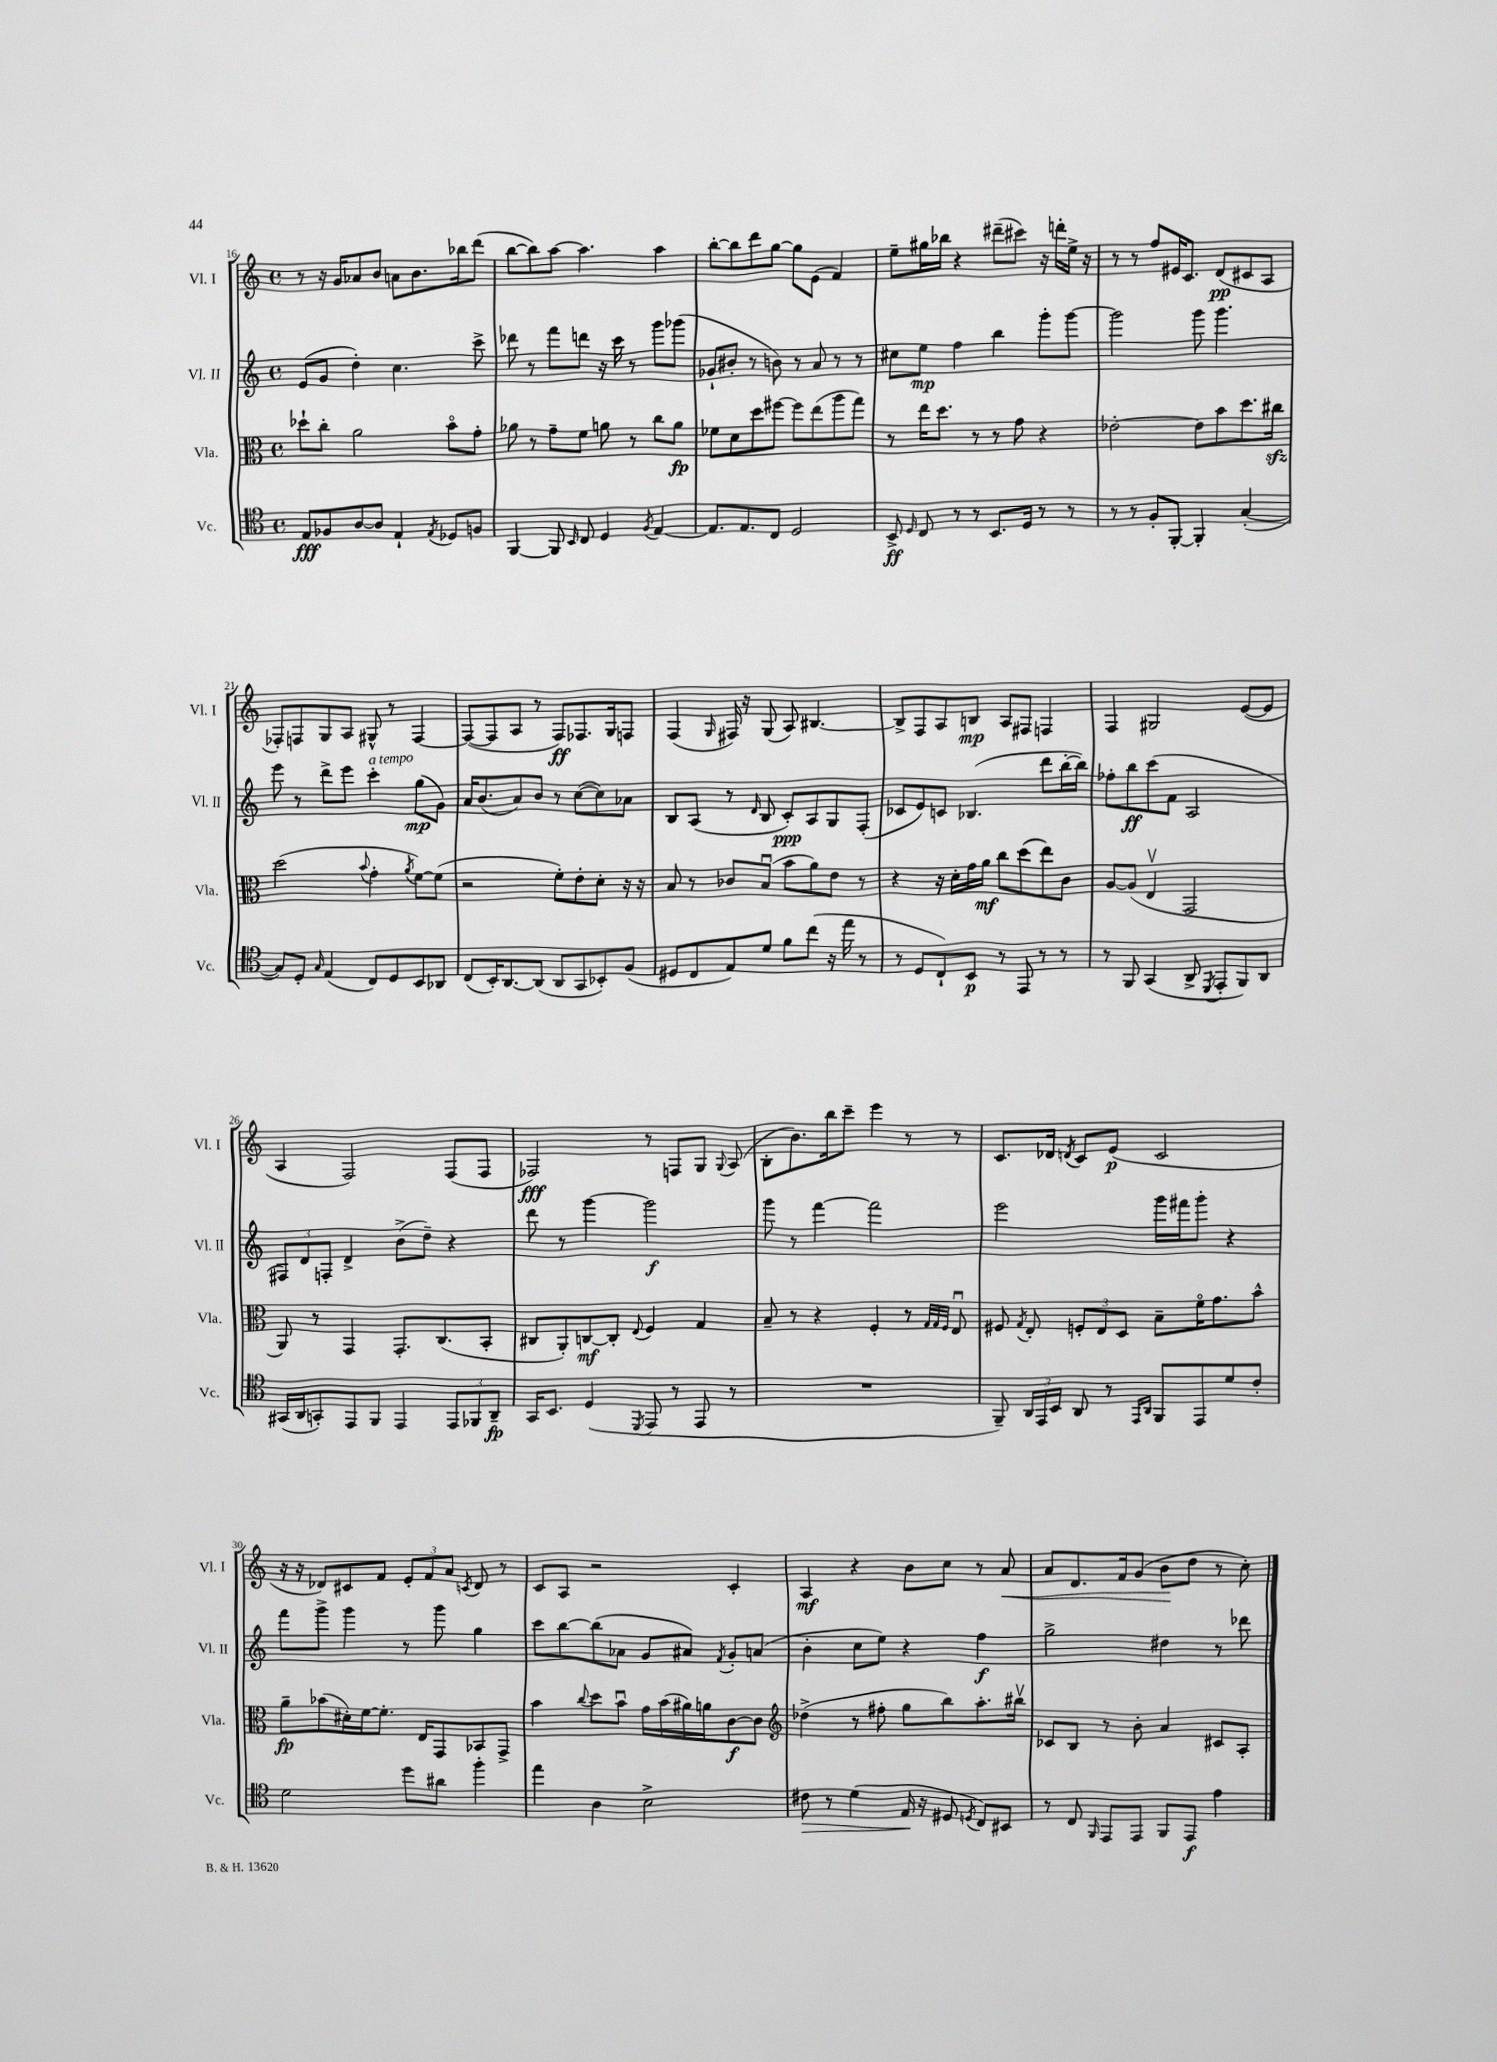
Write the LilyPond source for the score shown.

<<
\new StaffGroup <<
\new Staff = "s0" \with { instrumentName = "Vl. I" shortInstrumentName = "Vl. I" } {
    \clef treble \key c \major \defaultTimeSignature \time 4/4
    \autoBeamOff r8 r16 g'16[ aes'8 b'8] a'8[ b'8. bes''16 d'''8]( |
    b''8[~ b''8) a''8]~ a''4. a''4 |
    b''8[~-. b''8 d'''8 g''8]~ g''8[ e'8]( f'4) |
    e''8[-- gis''16 bes''16] r4 dis'''8[--( cis'''8]) r16 d'''16[-. e''16]-> r16 |
    r8 r8 f''8[ eis'16 c'8.] d'8[\pp( cis'8 a8] |
    fes8[-.) f8 g8 a8] gis8-^ r8 f4~ |
    f8[~( f8 a8] r8 f8[\ff) fes8. g16 f8] |
    f4( \grace { g16 } fis16) r16 g8( a8) bis4.~ |
    bis8[-> f8 a8 b8]\mp a8[ fis8] f4 |
    f4 gis2 e'8[~( e'8] |
    a4 f2) f8[( f8] |
    fes2\fff) r8 f8[ g8] \appoggiatura { g8 } a8( |
    b8[-. b'8.) b''16 c'''8]-- e'''4 r8 r8 |
    c'8.[ des'16] \acciaccatura { d'8 } c'8[ e'8]\p( c'2 |
    r16 r16 des'8[) cis'8 f'8] \tuplet 3/2 { e'8[-. f'8 a'8] } \acciaccatura { c'8 } des'8 r8 |
    c'8[ a8] r2 c'4-. |
    a4\mf r4 b'8[ c''8] r8 a'8\< |
    a'8[ d'8. f'16 g'8]( b'8[\! d''8] r8 c''8-.) \bar "|." |
}
\new Staff = "s1" \with { instrumentName = "Vl. II" shortInstrumentName = "Vl. II" } {
    \clef treble \key c \major \defaultTimeSignature \time 4/4
    \autoBeamOff e'8[( g'8] d''4-.) c''4. c'''8-> |
    des'''8 r8 f'''8[ d'''8] r16 c'''16 r8 g'''8[ ges'''8]( |
    ges'8[-! bis'8]-. r8 b'8) r8 a'8 r8 r8 |
    cis''8[ e''8]\mp f''4 b''4 g'''8[-. g'''8]~ |
    g'''2 g'''8 g'''4. |
    e'''8 r8 d'''8[-> e'''8] c'''4-.^\markup { \italic "a tempo" } g''8[\mp( g'8]) |
    a'16[ b'8.( a'8) b'8] r8 c''8[~( c''8) aes'8] |
    b8[ a8]( r8 \grace { d'16 } b8 c'8[-.\ppp) a8 g8 f8]-.( |
    ces'8[ e'8) c'8] bes4.( d'''8[ b''16~-. b''16]) |
    fes''8[-. b''8\ff c'''8( f'8] a2 |
    \tuplet 3/2 { fis8[) d'8 f8]-. } d'4-> b'8[->( d''8]--) r4 |
    d'''8 r8 g'''4~ g'''2\f |
    g'''8 r8 f'''4~ f'''2 |
    e'''2 g'''16[ fis'''16 g'''8]-. r4 |
    f'''8[ g'''8]-> g'''4 r8 g'''8 g''4 |
    c'''8[ b''8~ b''8( aes'8] g'8[ ais'8]) \acciaccatura { f'8 } g'8[-. a'8]( |
    b'4-. c''8[ e''8]) r4 f''4\f |
    g''2-> dis''4 r8 des'''8 \bar "|." |
}
\new Staff = "s2" \with { instrumentName = "Vla." shortInstrumentName = "Vla." } {
    \clef alto \key c \major \defaultTimeSignature \time 4/4
    \autoBeamOff des''8[-! c''8]-. a'2 b'8[\flageolet g'8]-. |
    aes'8 r8 g'8[-- f'8] a'8 r8 c''8[ a'8]\fp |
    fes'8[ d'8 d''8 fis''8]~ fis''8[ e''8( a''8 g''8]) |
    r8 e''16[ d''8.] r8 r8 g'8 r4 |
    ees'2~-. ees'8[ b'8 d''8. cis''16]\sfz |
    d''2( \appoggiatura { b'8 } g'4-. \acciaccatura { a'8 } f'8[~) f'8]( |
    r2 f'8[-.) e'8-. d'8]-. r16 r16 |
    b8 r8 ces'8[ b8]\downbow( b'8[ a'8) e'8] r8 |
    r4 r16 d'16[-. g'16 a'16]\mf c''8[ d''8( e''8) c'8] |
    a8[~ a8]( e4\upbow g,2 |
    a,8) r8 g,4 g,8.[-. c8.( b,8]-. |
    cis8[ a,8-.) c8~\mf c8]-. \appoggiatura { e8 } f4 g4 |
    b8-- r8 r4 f4-. r8 \grace { g32[ g32 f32] } e8\downbow |
    fis8 \acciaccatura { g8 } e8-. \tuplet 3/2 { f8[-. e8 d8] } b8[-- f'16\flageolet g'8. b'8]-^ |
    a'8[--\fp bes'8( dis'16-.) f'16~ f'8.]-. e16[ g,8 bes,8 g,8]-> |
    b'4 \appoggiatura { c''8 } d''8[ b'8]\downbow g'16[ b'16( ais'16) a'16 c'8~\f c'8] |
    \clef treble des''4->( r8 fis''8-. g''8[ b''8) a''8.-. bis''16]\upbow |
    ces'8[ b8] r8 b'8-. a'4 cis'8[ a8]-. \bar "|." |
}
\new Staff = "s3" \with { instrumentName = "Vc." shortInstrumentName = "Vc." } {
    \clef tenor \key c \major \defaultTimeSignature \time 4/4
    \autoBeamOff e8[\fff fes8 a8~ a8] e4-! \acciaccatura { e8 } des8[ f8] |
    f,4~ f,8 \grace { b,16 } c8 d4 \acciaccatura { f8 } e4~ |
    e8.[ e8. c8] d2 |
    b,8->\ff \grace { d16 } c8 r8 r8 b,8.[ d16] r8 r8 |
    r8 r8 f8[-. f,8]~-. f,4-. g4~-.( |
    g8[) d8]-. \grace { g16 } e4( c8[) d8 b,8 aes,8] |
    c8[( b,16-.) a,8.~ a,8]( a,8[ g,8 bes,8-.) f8]( |
    dis8[ c8 e8) d'8] f'8[ c''8]( r16 e''16 r8 |
    r8 d8[ c8-!) b,8]\p r8 e,8 r8 r8 |
    r8 f,8 g,4( a,8-> \acciaccatura { d,8 } e,8[-. f,8) a,8] |
    gis,16[( a,16 g,8-.) e,8 f,8] e,4 \tuplet 3/2 { e,8[ fes,8 a,8]--\fp } |
    g,16[ b,8.] d4( \acciaccatura { d,8 } e,8 r8 e,8 r8 |
    R1 |
    f,8--) \tuplet 3/2 { a,16[ e,16 b,16] } a,8 r8 \grace { e,16[ a,16] } f,8[ e,8 d'8 c'8]-. |
    d'2 d''8[ ais'8] f''4-. |
    e''4 a4 b2-> |
    cis'8\> r8 d'4( e16\! r16 dis8 \acciaccatura { d8 } c8[) bis,8] |
    r8 c8 \grace { f,16 } e,8[ e,8] f,8[ e,8]\f e'4 \bar "|." |
}
>>
>>
\layout { \context { \Score currentBarNumber = #16 } }
